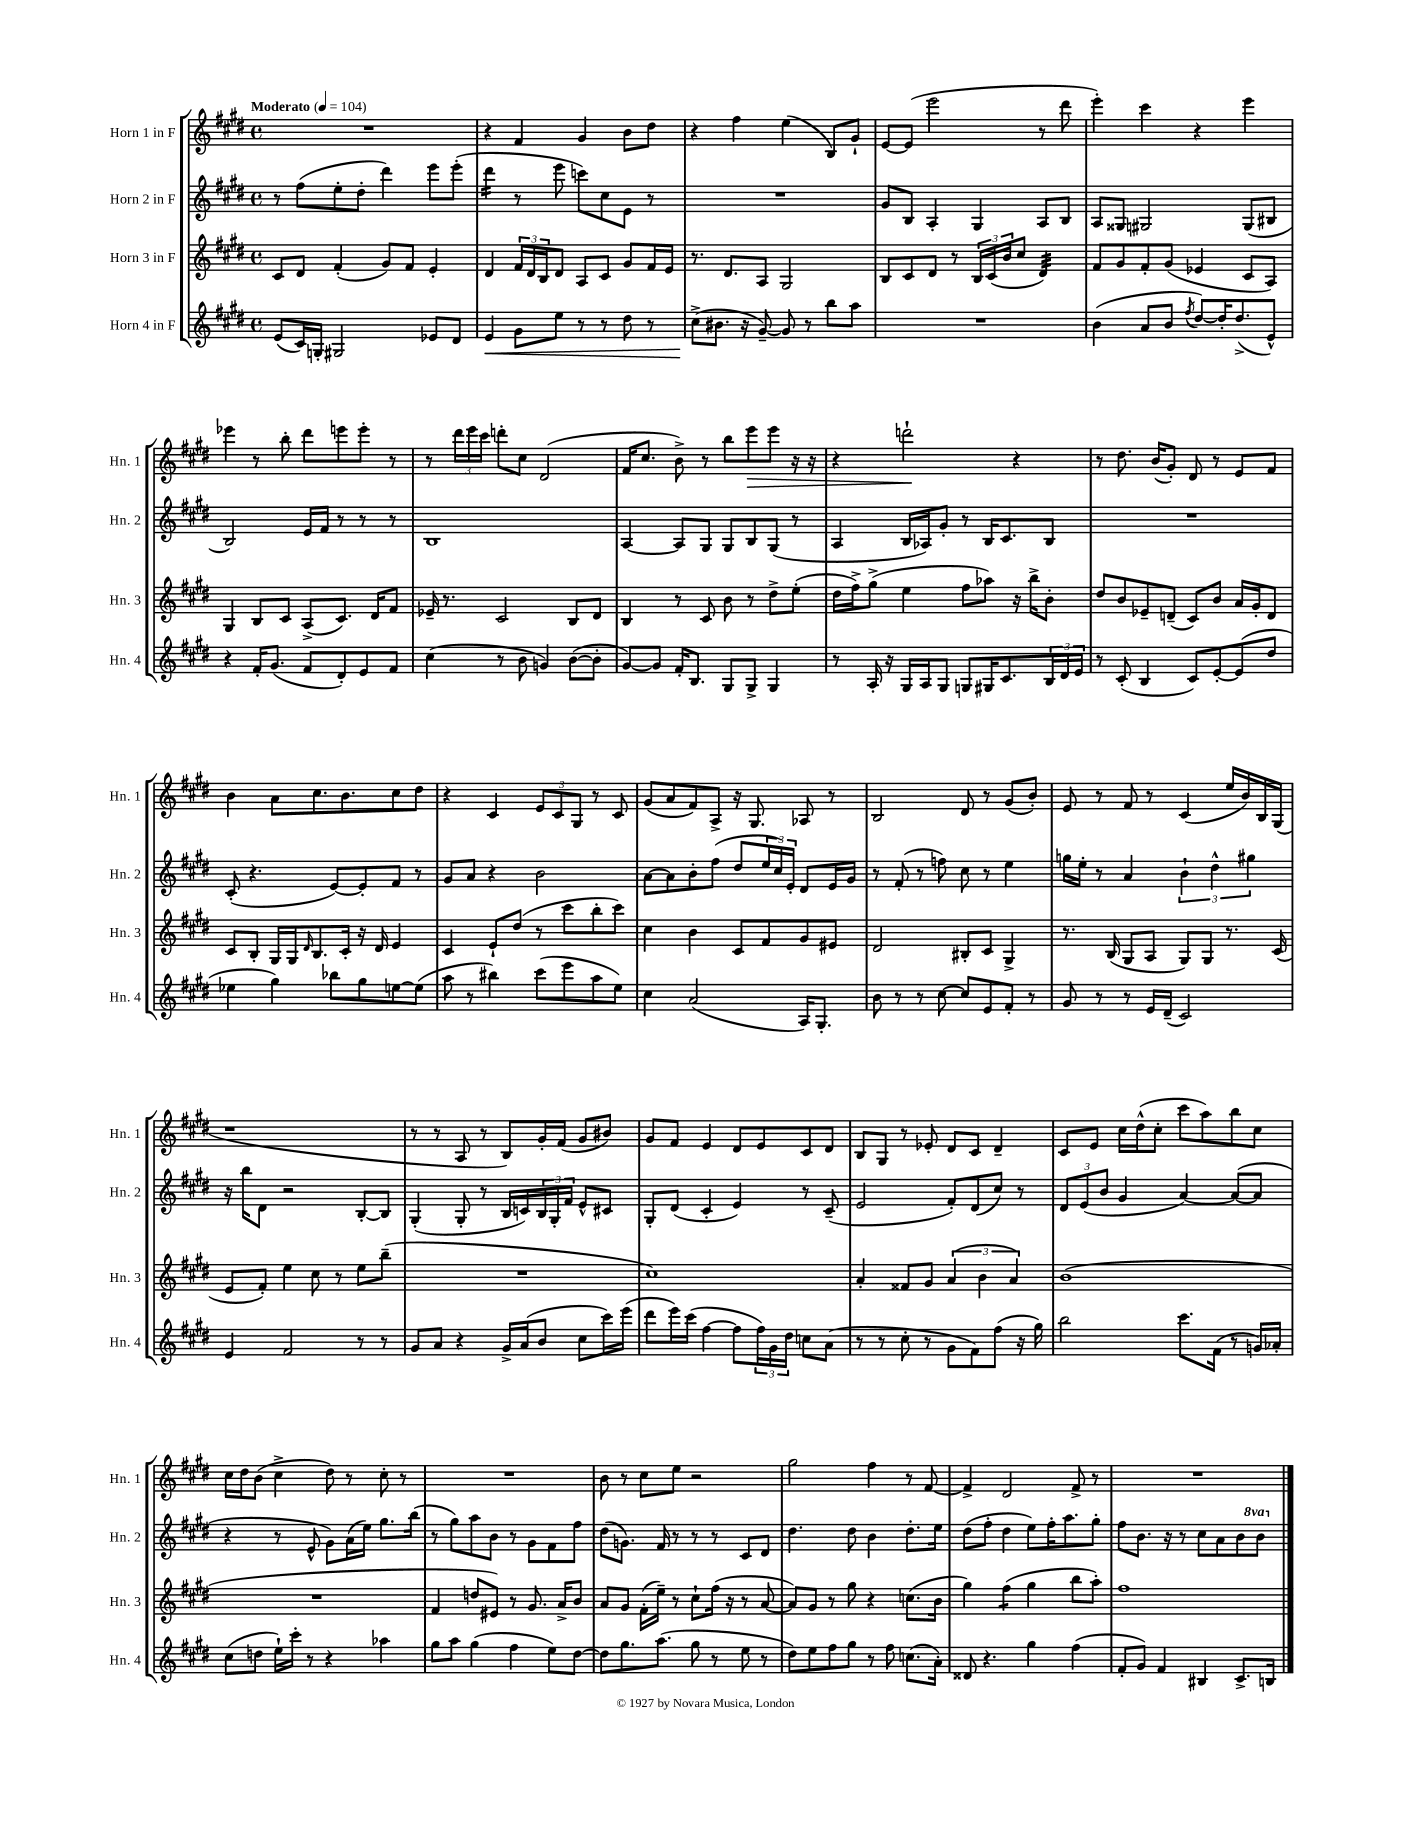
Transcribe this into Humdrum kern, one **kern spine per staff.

**kern	**kern	**kern	**kern
*staff4	*staff3	*staff2	*staff1
*clefG2	*clefG2	*clefG2	*clefG2
*k[f#c#g#d#]	*k[f#c#g#d#]	*k[f#c#g#d#]	*k[f#c#g#d#]
*M4/4	*M4/4	*M4/4	*M4/4
*met(c)	*met(c)	*met(c)	*met(c)
*MM104	*MM104	*MM104	*MM104
(8e	8c#	8r	1r
16c#)	8d#	(8ff#	.
16G'	.	.	.
2G#	(4f#'	8ee'	.
.	.	8dd#'	.
.	8g#)	4ddd#)	.
.	8f#	.	.
8e-	4e'	8eee	.
8d#	.	(8eee'	.
=	=	=	=
4e	4d#	4ddd#	4r
8g#	24f#	8r	4f#
.	24d#	.	.
.	24B	.	.
8ee	8d#	8eee	.
8r	8A	8ccc)	4g#
8r	8c#	8cc#	.
8dd#	8g#	8e	8b
8r	16f#	8r	8dd#
.	16e	.	.
=	=	=	=
(8cc#^	8.r	1r	4r
8.b#	.	.	.
.	8.d#	.	.
.	.	.	4ff#
16r	.	.	.
[8g#~)	8A	.	.
8g#]	2G#	.	(4ee
8r	.	.	.
8bb	.	.	8B)
8aa	.	.	8g#`
=	=	=	=
1r	8B	8g#	[8e
.	8c#	8B	(8e]
.	8d#	4A'	2eee
.	8r	.	.
.	24B	4G#	.
.	(24c#	.	.
.	24b	.	.
.	8cc#	.	.
.	4d#)	8A	8r
.	.	8B	8ddd#
=	=	=	=
(4b	8f#	8A	4eee')
.	8g#	8G##	.
8a	8f#'	2G#	4ccc#
8b	(8g#	.	.
8qff#	.	.	.
[8dd#)	4e-	.	4r
16dd#']	.	.	.
(8.dd#^	.	.	.
.	8c#	(8G#	4eee
8e^^)	8A)	8B#	.
=	=	=	=
4r	4G#	2B)	4eee-
16f#'	8B	.	8r
(8.g#	.	.	.
.	8c#	.	8bb'
8f#	(8A^	16e	8ddd#
.	.	16f#	.
8d#')	8.c#)	8r	8eee
8e	.	8r	8eee'
.	16d#	.	.
8f#	8f#	8r	8r
=	=	=	=
(4cc#	16e-~	1B	8r
.	8.r	.	.
.	.	.	24ddd#
.	.	.	24eee
.	.	.	24ccc#
8r	2c#	.	8ddd'
8b	.	.	8cc#
4g)	.	.	(2d#
([8b	8B	.	.
8b']	8d#	.	.
=	=	=	=
[8g#)	4B	[4A	16f#
.	.	.	8.cc#
8g#]	.	.	.
16f#'	8r	8A]	8b^)
8.B	.	.	.
.	8c#	8G#	8r
8G#	8b	8G#	8bb
8G#^	8r	8B	8eee
4G#	8dd#^	(8G#	8eee
.	(8ee'	8r	16r
.	.	.	16r
=	=	=	=
8r	16dd#	4A	4r
.	16ff#^)	.	.
16A'	(8gg#^	.	.
16r	.	.	.
16G#	4ee	16B	2ddd`
16A	.	16A-)	.
8G#	.	8g#'	.
8G	8ff#	8r	.
16G#	8aa-)	16B	.
8.c#	.	8.c#	.
.	16r	.	4r
.	16bb^	.	.
24B	8b'	8B	.
24d#	.	.	.
24e	.	.	.
=	=	=	=
8r	8dd#	1r	8r
(8c#'	8b	.	8.dd#
4B	8e-~	.	.
.	.	.	(16b
.	(8d~	.	8g#')
8c#)	8c#)	.	8d#
[8e'	8b	.	8r
(8e]	16a	.	8e
.	16g#'	.	.
8dd#	8d	.	8f#
=	=	=	=
4ee-	8c#	(8c#'	4b
.	8B'	4.r	.
4gg#)	16G#	.	8a
.	16G#	.	.
.	16qqd#	.	.
.	8.B	.	8.cc#
8bb-	.	[8e)	.
.	16c#'	.	8.b
8gg#	16r	8e']	.
.	16d#	.	.
[8ee	4e	8f#	8cc#
(8ee]	.	8r	8dd#
=	=	=	=
8aa	4c#	8g#	4r
8r	.	8a	.
4bb#)	8e`	4r	4c#
.	(8dd#	.	.
(8ccc#	8r	2b	12e
.	.	.	12c#
8eee	8ccc#	.	.
.	.	.	12G#
8aa	8bb'	.	8r
8ee)	8ccc#)	.	8c#
=	=	=	=
4cc#	4cc#	[8a	(8g#
.	.	8a]	8a
(2a	4b	8b'	8f#)
.	.	(8ff#	8A^
.	8c#	8dd#	16r
.	.	.	8.G#
.	8f#	24ee	.
.	.	24cc#)	.
.	.	24e'	.
16A)	8g#	8d#	8A-
8.G#'	.	.	.
.	8e#	16e	8r
.	.	16g#	.
=	=	=	=
8b	2d#	8r	2B
8r	.	(8f#'	.
8r	.	8r	.
[8cc#	.	8ff)	.
8cc#]	8B#'	8cc#	8d#
8e	8c#	8r	8r
8f#'	4G#^	4ee	(8g#
8r	.	.	8b')
=	=	=	=
8g#	8.r	16gg	8e
.	.	16ee'	.
8r	.	8r	8r
.	(16B	.	.
8r	8G#	4a	8f#
16e	8A	.	8r
(16d#~	.	.	.
2c#)	8G#)	6b`	(4c#
.	8G#	.	.
.	.	6dd#^^	.
.	8.r	.	16ee
.	.	.	16b)
.	.	6gg#	.
.	.	.	16B
.	(16c#	.	(16G#
=	=	=	=
4e	8e	16r	1r
.	.	16bb	.
.	8f#')	8d#	.
2f#	4ee	2r	.
.	8cc#	.	.
.	8r	.	.
8r	8ee	[8B'	.
8r	(8bb~	8B]	.
=	=	=	=
8g#	1r	(4G#'	8r
8a	.	.	8r
4r	.	8G#'	8A
.	.	8r	8r
16g#^	.	16B	8B)
(16a	.	16c)	.
8b	.	24B	16g#'
.	.	24G#'	.
.	.	.	(16f#
.	.	24f#	.
8cc#	.	8e^^	8g#
16ccc#)	.	8c#	8b#)
(16eee	.	.	.
=	=	=	=
8ddd#	1cc#)	8G#'	8g#
16eee)	.	(8d#	8f#
(16ccc#	.	.	.
[4ff#	.	4c#'	4e
8ff#]	.	4e)	8d#
24ff#)	.	.	8e
24g#	.	.	.
24dd#	.	.	.
8cc	.	8r	8c#
(8a	.	(8c#~	8d#
=	=	=	=
8r	4a'	2e	8B
8r	.	.	8G#
8cc#'	8f##	.	8r
8r	8g#	.	8e-'
8g#	(6a	8f#')	8d#
8f#)	.	(8d#	8c#
.	6b	.	.
(8ff#	.	8cc#)	4d#~
.	6a)	.	.
16r	.	8r	.
16gg#)	.	.	.
=	=	=	=
2bb	(1b	12d#	8c#
.	.	(12e	.
.	.	.	8e
.	.	12b	.
.	.	4g#	16cc#
.	.	.	(16dd#^^
.	.	.	8cc#'
8.ccc#	.	[4a)	8ccc#
.	.	.	8aa)
(16f#	.	.	.
8r	.	(8a_	8bb
16g)	.	8a]	8cc#
16a-'	.	.	.
=	=	=	=
(8cc#	1r	4r	16cc#
.	.	.	16dd#
8dd	.	.	(8b
16ee`)	.	8r	4cc#^
16ccc#'	.	.	.
8r	.	8e^^	.
4r	.	8g#)	8dd#)
.	.	(16a	8r
.	.	16ee)	.
4aa-	.	8.gg#	8cc#'
.	.	.	8r
.	.	(16bb	.
=	=	=	=
8gg#	4f#	8r	1r
8aa	.	8gg#)	.
(4gg#	8dd	8aa	.
.	8e#)	8b	.
4ff#	8r	8r	.
.	8.g#	8g#	.
8ee)	.	8f#	.
.	16a^	.	.
[8dd#	8b	8ff#	.
=	=	=	=
8dd#]	8a	(8dd#	8b
8.gg#	8g#	8.g)	8r
.	(16f#'	.	8cc#
(8.aa	16ee~)	16f#	.
.	8r	8r	8ee
8gg#	8cc#`	8r	2r
8r	(16ff#	8r	.
.	16r	.	.
8ee	8r	8c#	.
8r	[8a	8d#	.
=	=	=	=
8dd#)	8a])	4.dd#	2gg#
8ee	8g#	.	.
8ff#	8r	.	.
8gg#	8gg#	8dd#	.
8r	4r	4b	4ff#
8ff#	.	.	.
(8.cc	(8.cc	8.dd#'	8r
.	.	.	[8f#
16a')	16b	16ee	.
=	=	=	=
8d##	4gg#)	(8dd#	4f#^]
4.r	.	8ff#'	.
.	(4ff#	4dd#	2d#
4gg#	4gg#	8ee)	.
.	.	16ff#'	.
.	.	8.aa	.
(4ff#	8bb	.	8f#^
.	8aa')	8gg#'	8r
=	=	=	=
8f#'	1ff#	8ff#	1r
8g#)	.	8.b	.
4f#	.	.	.
.	.	16r	.
.	.	8r	.
4B#	.	8cc#	.
.	.	8a	.
8.c#^	.	8b	.
.	.	8bb	.
16B	.	.	.
==	==	==	==
*-	*-	*-	*-
